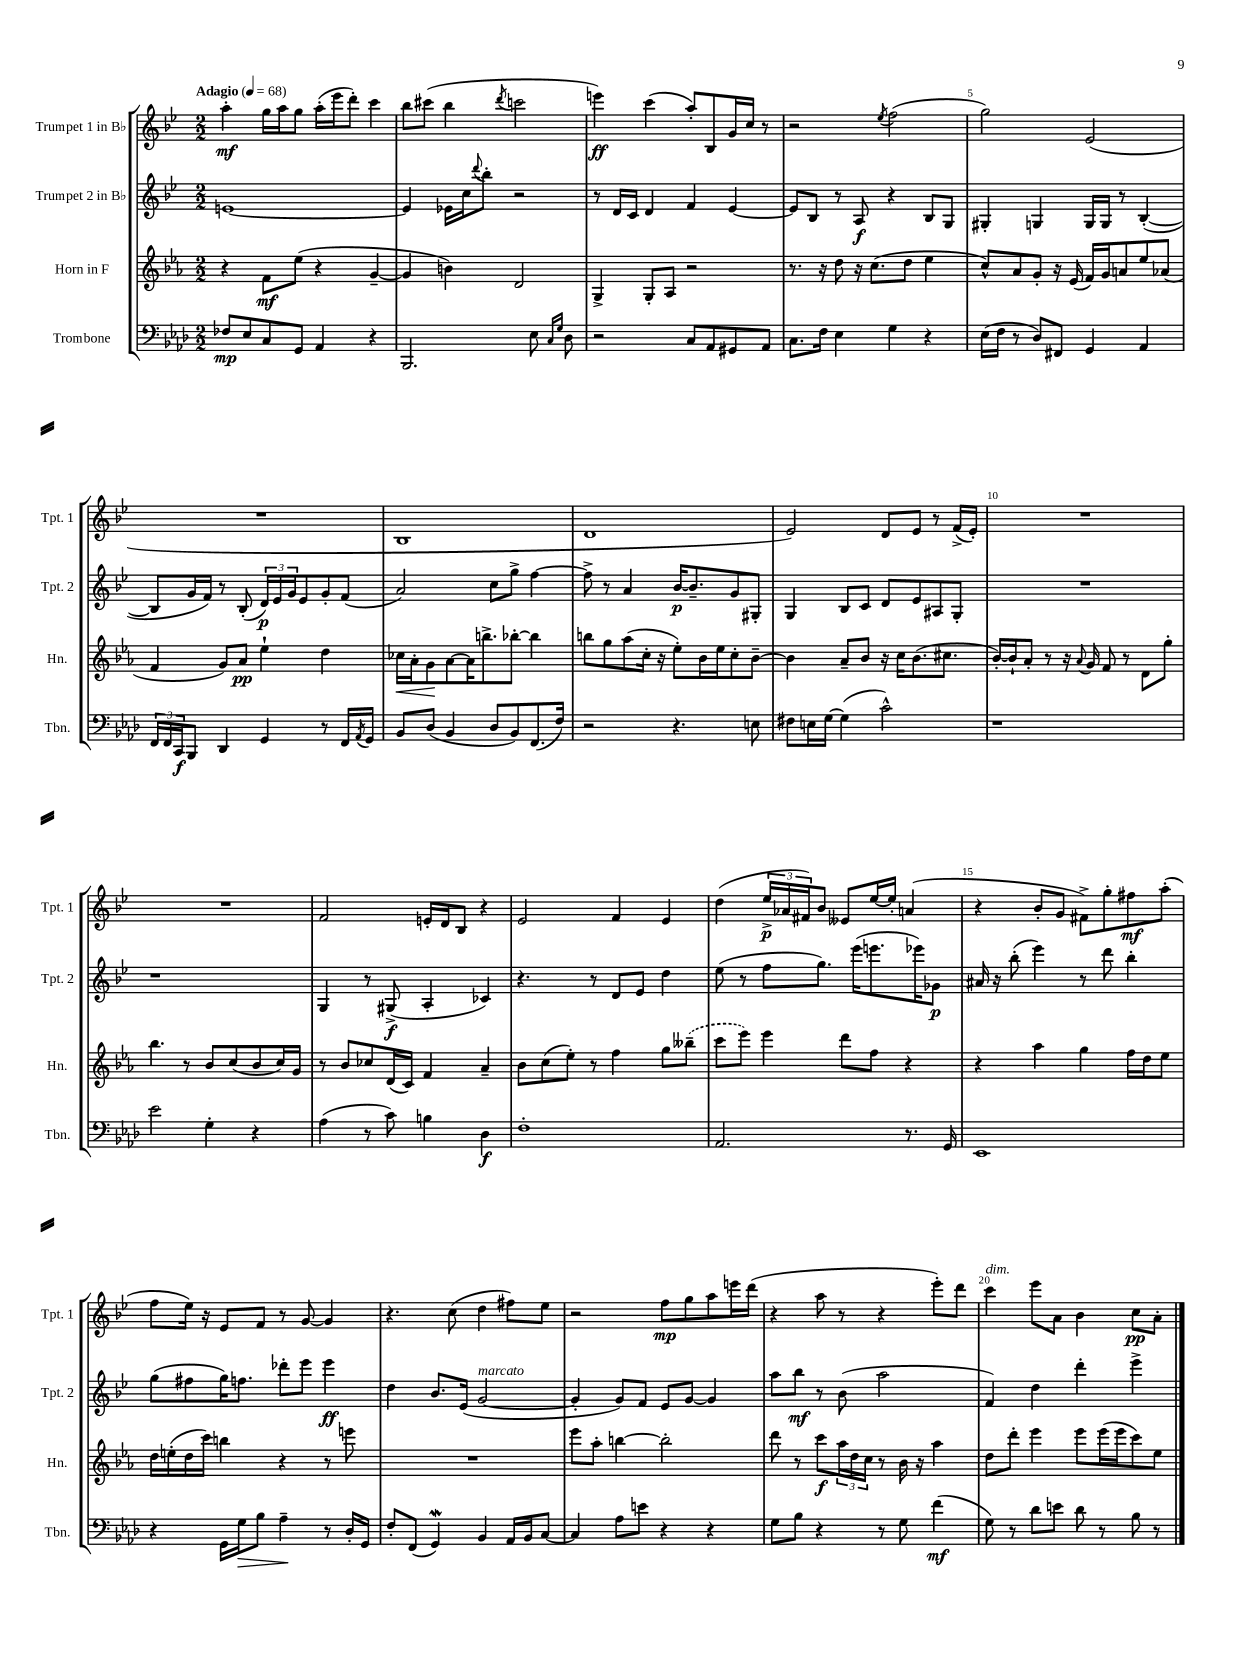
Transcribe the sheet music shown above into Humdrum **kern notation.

**kern	**dynam	**kern	**dynam	**kern	**dynam	**kern	**dynam
*part4	*part4	*part3	*part3	*part2	*part2	*part1	*part1
*staff4	*staff4	*staff3	*staff3	*staff2	*staff2	*staff1	*staff1
*I"Trombone	*	*I"Horn in F	*	*I"Trumpet 2 in B♭	*	*I"Trumpet 1 in B♭	*
*I'Tbn.	*	*I'Hn.	*	*I'Tpt. 2	*	*I'Tpt. 1	*
*clefF4	*	*clefG2	*	*clefG2	*	*clefG2	*
*k[b-e-a-d-]	*	*k[b-e-a-]	*	*k[b-e-]	*	*k[b-e-]	*
*M2/2	*	*M2/2	*	*M2/2	*	*M2/2	*
*MM68	*	*MM68	*	*MM68	*	*MM68	*
=1	=1	=1	=1	=1	=1	=1	=1
!	!	!	!	!	!	!LO:TX:a:B:t=Adagio	!
8F-X/L	mp	4r	.	[1en	.	4aa'\	mf
8E-/	.	.	.	.	.	.	.
8C/	.	8f\L	mf	.	.	16gg\LL	.
.	.	.	.	.	.	16aa\J	.
8GG/J	.	(8ee-\J	.	.	.	8gg\J	.
4AA-/	.	4r	.	.	.	(16aa'\LL	.
.	.	.	.	.	.	16eee-\J	.
.	.	.	.	.	.	8ddd'\J)	.
4r	.	[4g~/	.	.	.	4ccc\	.
=2	=2	=2	=2	=2	=2	=2	=2
2.BBB-/	.	4g/]	.	4e/]	.	8bb-\L	.
.	.	.	.	.	.	(8ccc#X\J	.
.	.	4bn\)	.	16e-X\LL	.	4bb-\	.
.	.	.	.	16cc\J	.	.	.
.	.	.	.	8qqddd/	.	.	.
.	.	.	.	8bb-'\J	.	.	.
.	.	.	.	.	.	8qddd/	.
.	.	2d/	.	2r	.	2cccn\	.
8E-\	.	.	.	.	.	.	.
16qqC/LL	.	.	.	.	.	.	.
16qqG/JJ	.	.	.	.	.	.	.
8D-\	.	.	.	.	.	.	.
=3	=3	=3	=3	=3	=3	=3	=3
2r	.	4G^/	.	8r	.	4eeen\)	ff
.	.	.	.	16d/LL	.	.	.
.	.	.	.	16c/JJ	.	.	.
.	.	8G'/L	.	4d/	.	(4ccc\	.
.	.	8A-/J	.	.	.	.	.
8C/L	.	2r	.	4f/	.	8aa'/L)	.
8AA-/	.	.	.	.	.	8B-/	.
8GG#X/	.	.	.	[4e-/	.	16g/L	.
.	.	.	.	.	.	16cc/JJ	.
8AA-/J	.	.	.	.	.	8r	.
=4	=4	=4	=4	=4	=4	=4	=4
8.C\L	.	8.r	.	8e-/L]	.	2r	.
.	.	.	.	8B-/J	.	.	.
16F\Jk	.	16r	.	.	.	.	.
4E-\	.	8dd\	.	8r	.	.	.
.	.	16r	.	8A/	f	.	.
.	.	(8.cc\L	.	.	.	.	.
.	.	.	.	.	.	8qee-/	.
4G\	.	.	.	4r	.	(2ff\	.
.	.	8dd\J	.	.	.	.	.
4r	.	4ee-\	.	8B-/L	.	.	.
.	.	.	.	8G/J	.	.	.
=5	=5	=5	=5	=5	=5	=5	=5
(16E-\LL	.	8cc^^/L)	.	4G#X'/	.	2gg\)	.
16F\JJ	.	.	.	.	.	.	.
8r	.	8a-/	.	.	.	.	.
8D-/L)	.	8g'/J	.	4Gn/	.	.	.
8FF#X/J	.	16r	.	.	.	.	.
.	.	(16e-/	.	.	.	.	.
4GG/	.	16f/LL)	.	16G/LL	.	(2e-/	.
.	.	16g/J	.	16G/JJ	.	.	.
.	.	8an/	.	8r	.	.	.
4AA-/	.	8ee-/	.	([4B-'/	.	.	.
.	.	(8a-X/J	.	.	.	.	.
!!LO:LB:g=z
=6	=6	=6	=6	=6	=6	=6	=6
24FF/LL	.	4f/	.	8B-/L]	.	1r	.
24FF/	.	.	.	.	.	.	.
24CC/J	f	.	.	.	.	.	.
8BBB-/J	.	.	.	16g/L	.	.	.
.	.	.	.	16f/JJ)	.	.	.
4DD-/	.	8g/L)	.	8r	.	.	.
.	.	8a-/J	pp	(8B-'/	.	.	.
4GG/	.	4ee-`\	.	24d/LL)	p	.	.
.	.	.	.	24e-/	.	.	.
.	.	.	.	24g/J	.	.	.
.	.	.	.	8e-/	.	.	.
8r	.	4dd\	.	8g'/	.	.	.
16FF/LL	.	.	.	(8f/J	.	.	.
8qAA-/	.	.	.	.	.	.	.
16GG/JJ	.	.	.	.	.	.	.
=7	=7	=7	=7	=7	=7	=7	=7
!	!	!	!LO:HP:b	!	!	!	!
8BB-/L	.	16cc-X\LL	<	2a/)	.	1B-	.
.	.	16a-'\J	.	.	.	.	.
(8D-/J	.	8g\	.	.	.	.	.
4BB-/	.	[8a-\	[	.	.	.	.
.	.	16a-\K]	.	.	.	.	.
.	.	8.bbn^\	.	.	.	.	.
8D-/L	.	.	.	8cc\L	.	.	.
8BB-/)	.	[8bb-X'\J	.	8gg^\J	.	.	.
(8.FF/	.	4bb-\]	.	[4ff\	.	.	.
16F/Jk)	.	.	.	.	.	.	.
=8	=8	=8	=8	=8	=8	=8	=8
2r	.	8bbn\L	.	8ff^\]	.	1d	.
.	.	8gg\	.	8r	.	.	.
.	.	(8aa-\	.	4a/	.	.	.
.	.	16cc'\Jk	.	.	.	.	.
.	.	16r	.	.	.	.	.
4.r	.	8ee-'\L)	.	[16b-/KL	p	.	.
.	.	.	.	8.b-~/]	.	.	.
.	.	16b-\L	.	.	.	.	.
.	.	16ee-\J	.	.	.	.	.
.	.	8cc'\	.	8g/	.	.	.
8En\	.	[8b-~\J	.	8G#X'/J	.	.	.
=9	=9	=9	=9	=9	=9	=9	=9
8F#X\L	.	4b-\]	.	4G/	.	2e-/)	.
16En\L	.	.	.	.	.	.	.
[16G\JJ	.	.	.	.	.	.	.
(4G\]	.	8a-~/L	.	8B-/L	.	.	.
.	.	8b-/J	.	8c/J	.	.	.
2c^^\)	.	16r	.	8d/L	.	8d/L	.
.	.	16cc\KL	.	.	.	.	.
.	.	(8.b-\	.	8e-/	.	8e-/J	.
.	.	.	.	8A#X/	.	8r	.
.	.	8.cc#X\J	.	.	.	.	.
.	.	.	.	8G'/J	.	(16f^/LL	.
.	.	.	.	.	.	16e-'/JJ)	.
=10	=10	=10	=10	=10	=10	=10	=10
1r	.	[16b-'/LL)	.	1r	.	1r	.
.	.	16b-`/J]	.	.	.	.	.
.	.	8a-'/J	.	.	.	.	.
.	.	8r	.	.	.	.	.
.	.	16r	.	.	.	.	.
.	.	8qqa-/	.	.	.	.	.
.	.	16g/	.	.	.	.	.
.	.	8f/	.	.	.	.	.
.	.	8r	.	.	.	.	.
.	.	8d\L	.	.	.	.	.
.	.	8gg'\J	.	.	.	.	.
!!LO:LB:g=z
=11	=11	=11	=11	=11	=11	=11	=11
2e-\	.	4.bb-\	.	1r	.	1r	.
.	.	8r	.	.	.	.	.
4G'\	.	8b-/L	.	.	.	.	.
.	.	(8cc/	.	.	.	.	.
4r	.	8b-/	.	.	.	.	.
.	.	16cc/L)	.	.	.	.	.
.	.	16g/JJ	.	.	.	.	.
=12	=12	=12	=12	=12	=12	=12	=12
(4A-\	.	8r	.	4G/	.	2f/	.
.	.	8b-/L	.	.	.	.	.
8r	.	8cc-X/	.	8r	.	.	.
8c\)	.	(16d/L	.	(8G#X^/	f	.	.
.	.	16c/JJ)	.	.	.	.	.
4Bn\	.	4f/	.	4A'/	.	16en'/LL	.
.	.	.	.	.	.	16d/J	.
.	.	.	.	.	.	8B-/J	.
4D-\	f	4a-~/	.	4c-X/)	.	4r	.
=13	=13	=13	=13	=13	=13	=13	=13
1F'	.	8b-\L	.	4.r	.	2e-/	.
.	.	(8cc\	.	.	.	.	.
.	.	8ee-'\J)	.	.	.	.	.
.	.	8r	.	8r	.	.	.
.	.	4ff\	.	8d/L	.	4f/	.
.	.	.	.	8e-/J	.	.	.
.	.	8gg\L	.	4dd\	.	4e-/	.
.	.	(8bb--X~\J	.	.	.	.	.
=14	=14	=14	=14	=14	=14	=14	=14
2.AA-/	.	8ccc\L	.	(8ee-\	.	(4dd\	.
.	.	8eee-\J)	.	8r	.	.	.
.	.	4eee-\	.	8ff\L	.	24ee-^/LL	p
.	.	.	.	.	.	24a-X/	.
.	.	.	.	.	.	24f#X/J)	.
.	.	.	.	8.gg\J)	.	8b-/J	.
.	.	8ddd\L	.	.	.	8e--X/L	.
.	.	.	.	(16eee-\KL	.	.	.
.	.	8ff\J	.	8.eeen\	.	[16ee-/L	.
.	.	.	.	.	.	16ee-'/JJ]	.
8.r	.	4r	.	.	.	(4an/	.
.	.	.	.	16eee-X\K)	.	.	.
.	.	.	.	8g-X\J	p	.	.
16GG/	.	.	.	.	.	.	.
=15	=15	=15	=15	=15	=15	=15	=15
1EE-	.	4r	.	16a#X/	.	4r	.
.	.	.	.	16r	.	.	.
.	.	.	.	(8bb-'\	.	.	.
.	.	4aa-\	.	4eee-\)	.	8b-'/L	.
.	.	.	.	.	.	8g/J	.
.	.	4gg\	.	8r	.	8f#X^\L)	.
.	.	.	.	8ddd\	.	8gg'\	.
.	.	16ff\LL	.	4bb-'\	.	8ff#X\	mf
.	.	16dd\J	.	.	.	.	.
.	.	8ee-\J	.	.	.	(8aa'\J	.
!!LO:LB:g=z
=16	=16	=16	=16	=16	=16	=16	=16
4r	.	16dd\LL	.	(8gg\L	.	8ff\L	.
.	.	(16een'\	.	.	.	.	.
.	.	16dd\	.	8ff#X\	.	16ee-\Jk)	.
.	.	16ccc\JJ)	.	.	.	16r	.
16GG\LL	.	4bbn\	.	16gg\K)	.	8e-/L	.
!	!LO:HP:b	!	!	!	!	!	!
16G\J	>	.	.	8.ffn\J	.	.	.
8B-\J	.	.	.	.	.	8f/J	.
4A-~\	.	4r	.	8ddd-X'\L	.	8r	.
.	.	.	.	8eee-\J	.	[8g/	.
8r	]	8r	.	4eee-\	ff	4g/]	.
16D-'/LL	.	8eeen\	.	.	.	.	.
16GG/JJ	.	.	.	.	.	.	.
=17	=17	=17	=17	=17	=17	=17	=17
8F'/L	.	1r	.	4dd\	.	4.r	.
(8FF/J	.	.	.	.	.	.	.
4GGW/)	.	.	.	8.b-/L	.	.	.
.	.	.	.	.	.	(8cc\	.
.	.	.	.	(16e-/Jk	.	.	.
!	!	!	!	!LO:TX:a:i:t=marcato	!	!	!
4BB-/	.	.	.	[2g/	.	4dd\	.
16AA-/LL	.	.	.	.	.	8ff#X\L)	.
16BB-/J	.	.	.	.	.	.	.
[8C/J	.	.	.	.	.	8ee-\J	.
=18	=18	=18	=18	=18	=18	=18	=18
4C/]	.	8eee-\L	.	4g'/]	.	2r	.
.	.	8aa-'\J	.	.	.	.	.
8A-\L	.	[4bbn\	.	8g/L)	.	.	.
8en\J	.	.	.	8f/J	.	.	.
4r	.	2bb'\]	.	8e-/L	.	8ff\L	mp
.	.	.	.	[8g/J	.	8gg\	.
4r	.	.	.	4g/]	.	8aa\	.
.	.	.	.	.	.	16eeen\L	.
.	.	.	.	.	.	(16ddd\JJ	.
=19	=19	=19	=19	=19	=19	=19	=19
8G\L	.	8ddd\	.	8aa\L	.	4r	.
8B-\J	.	8r	.	8bb-\J	mf	.	.
4r	.	8ccc\L	f	8r	.	8aa\	.
.	.	24aa-\L	.	(8b-\	.	8r	.
.	.	24dd\	.	.	.	.	.
.	.	24cc\JJ	.	.	.	.	.
8r	.	8r	.	2aa\	.	4r	.
8G\	.	16b-\	.	.	.	.	.
.	.	16r	.	.	.	.	.
(4f\	mf	4aa-\	.	.	.	8eee-'\L)	.
.	.	.	.	.	.	8ddd\J	.
=20	=20	=20	=20	=20	=20	=20	=20
!	!	!	!	!	!	!LO:TX:a:i:t=dim.	!
8G\)	.	8dd\L	.	4f/)	.	4ccc\	.
8r	.	8ddd'\J	.	.	.	.	.
8d-\L	.	4eee-\	.	4dd\	.	8eee-\L	.
8en\J	.	.	.	.	.	8a\J	.
8d-\	.	8eee-\L	.	4ddd'\	.	4b-\	.
8r	.	(16eee-\L	.	.	.	.	.
.	.	16eee-\J	.	.	.	.	.
8B-\	.	8ccc\)	.	4eee-^\	.	8cc\L	pp
8r	.	8ee-\J	.	.	.	8a'\J	.
==	==	==	==	==	==	==	==
*-	*-	*-	*-	*-	*-	*-	*-
